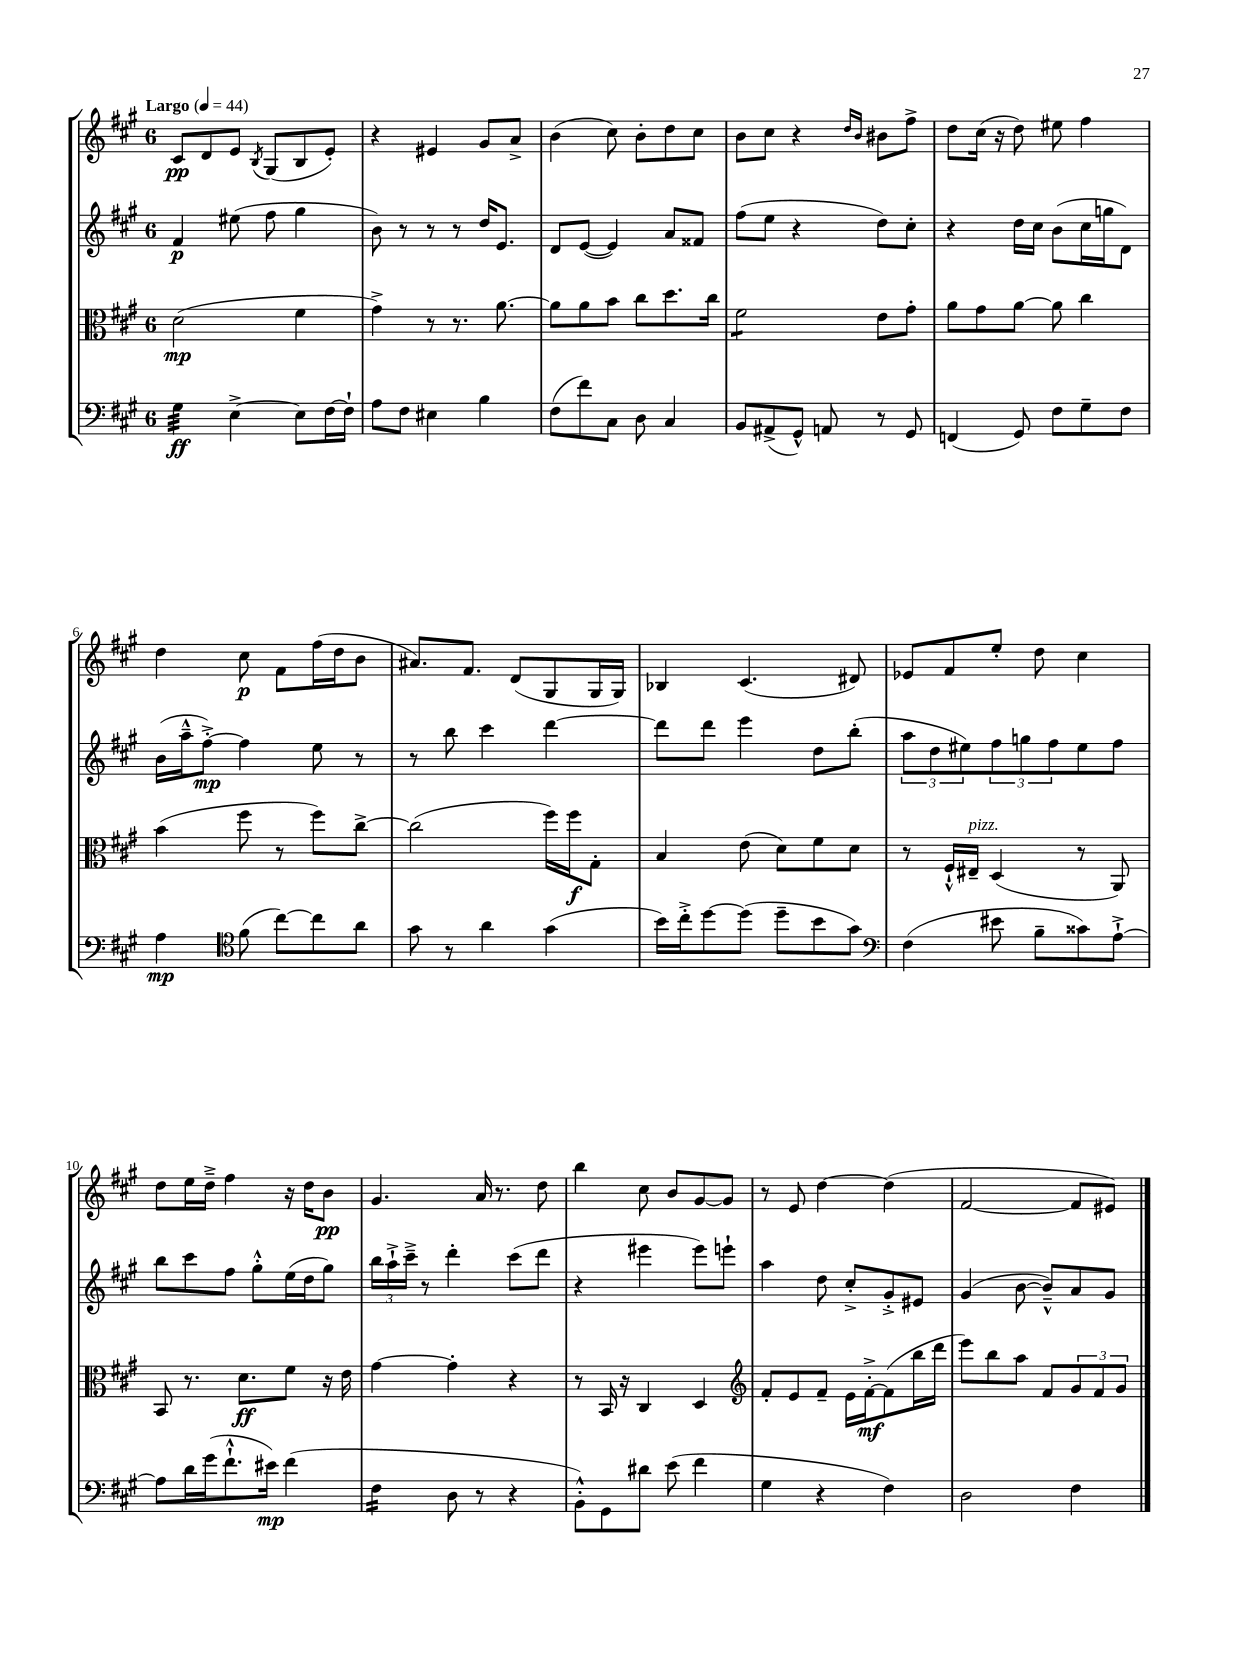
<<
\new StaffGroup <<
\new Staff = "s0" {
    \clef treble \key a \major \once \override Staff.TimeSignature.style = #'single-digit \time 6/8 \tempo "Largo" 4 = 44
    cis'8\pp d'8 e'8 \acciaccatura { b8 } gis8( b8 e'8-.) |
    r4 eis'4 gis'8 a'8-> |
    b'4( cis''8) b'8-. d''8 cis''8 |
    b'8 cis''8 r4 \grace { d''16 b'16 } bis'8 fis''8-> |
    d''8 cis''16( r16 d''8) eis''8 fis''4 |
    d''4 cis''8\p fis'8 fis''16( d''16 b'8 |
    ais'8.) fis'8. d'8( gis8 gis16 gis16) |
    bes4 cis'4.( dis'8) |
    ees'8 fis'8 e''8-. d''8 cis''4 |
    d''8 e''16 d''16---> fis''4 r16 d''16 b'8\pp |
    gis'4. a'16 r8. d''8 |
    b''4 cis''8 b'8 gis'8~ gis'8 |
    r8 e'8 d''4~ d''4( |
    fis'2~ fis'8 eis'8) \bar "|." |
}
\new Staff = "s1" {
    \clef treble \key a \major \once \override Staff.TimeSignature.style = #'single-digit \time 6/8
    fis'4\p eis''8( fis''8 gis''4 |
    b'8) r8 r8 r8 d''16 e'8. |
    d'8 e'8~( e'4) a'8 fisis'8 |
    fis''8( e''8 r4 d''8) cis''8-. |
    r4 d''16 cis''16 b'8( cis''16 g''16 d'8) |
    b'16( a''16---^ fis''8~-.->\mp) fis''4 e''8 r8 |
    r8 b''8 cis'''4 d'''4~ |
    d'''8 d'''8 e'''4 d''8 b''8-.( |
    \tuplet 3/2 { a''8 d''8 eis''8) } \tuplet 3/2 { fis''8 g''8 fis''8 } eis''8 fis''8 |
    b''8 cis'''8 fis''8 gis''8-.-^ e''16( d''16 gis''8) |
    \tuplet 3/2 { b''16 a''16-!-> cis'''16---> } r8 d'''4-. cis'''8( d'''8 |
    r4 eis'''4 eis'''8) e'''8-! |
    a''4 d''8 cis''8-.-> gis'8-.-> eis'8 |
    gis'4( b'8~ b'8---^) a'8 gis'8 \bar "|." |
}
\new Staff = "s2" {
    \clef alto \key a \major \once \override Staff.TimeSignature.style = #'single-digit \time 6/8
    d'2\mp( fis'4 |
    gis'4->) r8 r8. a'8.~ |
    a'8 a'8 b'8 cis''8 d''8. cis''16 |
    fis'2:8 e'8 gis'8-. |
    a'8 gis'8 a'8~ a'8 cis''4 |
    b'4( fis''8 r8 fis''8) cis''8~-> |
    cis''2( fis''16) fis''16\f gis8-. |
    b4 e'8( d'8) fis'8 d'8 |
    r8 fis16-!-^ eis16--^\markup { \italic "pizz." } d4( r8 a,8) |
    b,8 r8. d'8.\ff fis'8 r16 e'16 |
    gis'4~ gis'4-. r4 |
    r8 b,16 r16 cis4 d4 |
    \clef treble fis'8-. e'8 fis'8-- e'16 fis'16~-.->\mf fis'8( b''16 d'''16 |
    e'''8) b''8 a''8 fis'8 \tuplet 3/2 { gis'8 fis'8 gis'8 } \bar "|." |
}
\new Staff = "s3" {
    \clef bass \key a \major \once \override Staff.TimeSignature.style = #'single-digit \time 6/8
    gis4:32\ff e4~-> e8 fis16~ fis16-! |
    a8 fis8 eis4 b4 |
    fis8( fis'8) cis8 d8 cis4 |
    b,8 ais,8->( gis,8-^) a,8 r8 gis,8 |
    f,4( gis,8) fis8 gis8-- fis8 |
    a4\mp \clef tenor fis'8( cis''8~) cis''8 a'8 |
    gis'8 r8 a'4 gis'4( |
    b'16) cis''16-.-> d''8~ d''8( d''8-- b'8 gis'8) |
    \clef bass fis4( eis'8 b8-- cisis'8) a8~-!-> |
    a8 d'16 gis'16( fis'8.-!-^ eis'16\mp) fis'4( |
    fis4:16 d8 r8 r4 |
    b,8-.-^) gis,8 dis'8 e'8( fis'4 |
    gis4 r4 fis4) |
    d2 fis4 \bar "|." |
}
>>
>>
